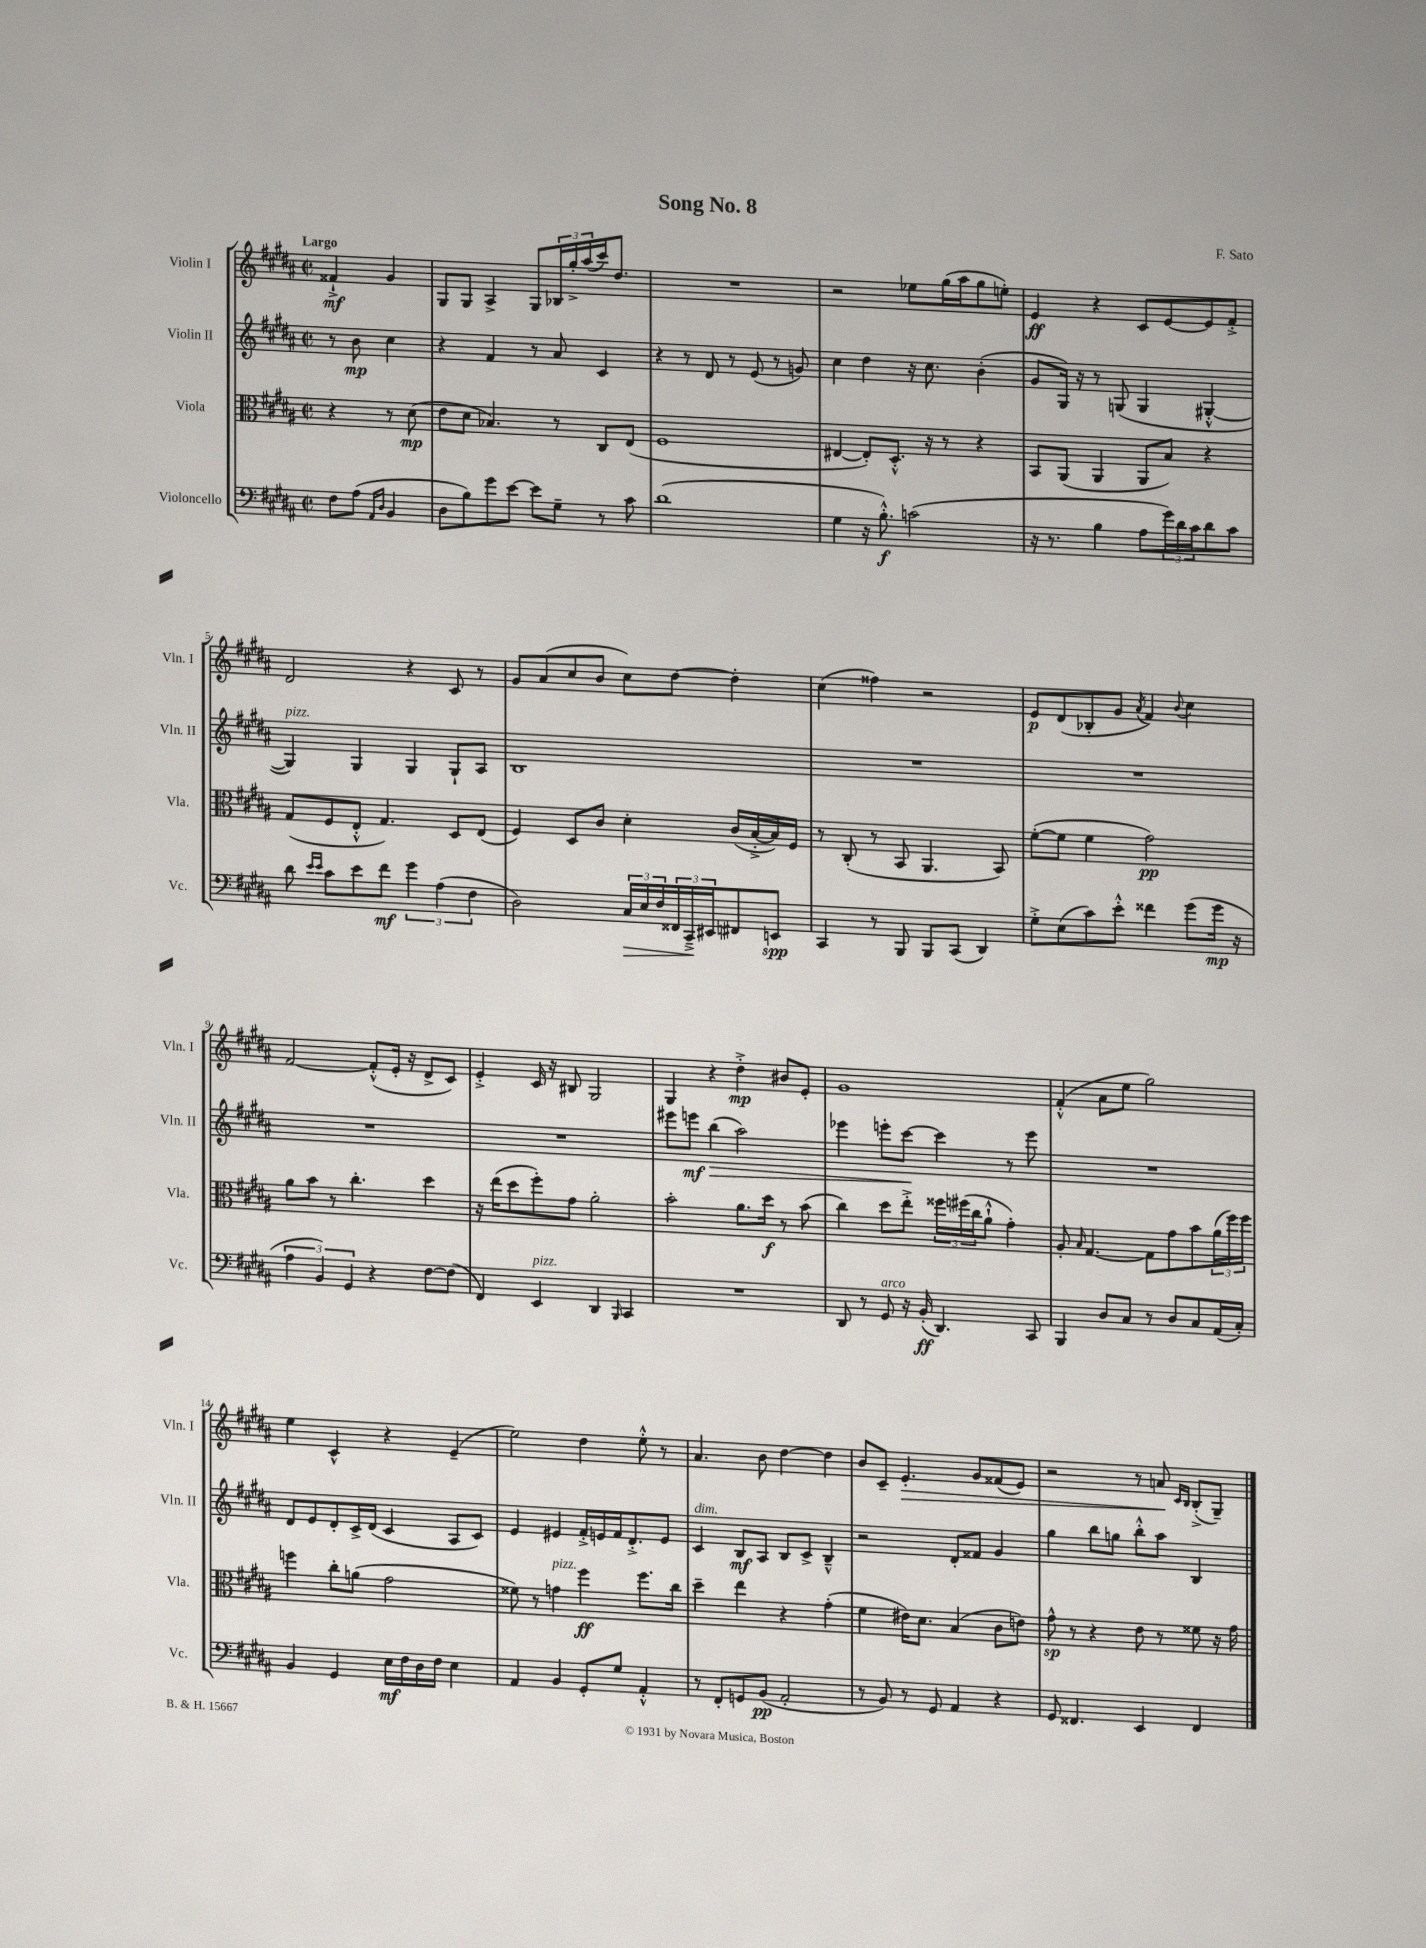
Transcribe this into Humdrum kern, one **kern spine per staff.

**kern	**kern	**kern	**kern
*staff4	*staff3	*staff2	*staff1
*clefF4	*clefC3	*clefG2	*clefG2
*k[f#c#g#d#a#]	*k[f#c#g#d#a#]	*k[f#c#g#d#a#]	*k[f#c#g#d#a#]
*M2/2	*M2/2	*M2/2	*M2/2
*met(c|)	*met(c|)	*met(c|)	*met(c|)
8F#	4r	8r	4f##`^
(8A#	.	8b	.
16qqAA#	.	.	.
16qqD#	.	.	.
4BB	8r	4cc#	4g#
.	(8d#	.	.
=	=	=	=
8D#	8e	4r	8G#
8B)	8d#	.	8G#
8g#	4.B-)	4f#	4A#^
[8e	.	.	.
8e]	.	8r	8G#
8G#~	8r	8a#	24B-
.	.	.	24gg#'^
.	.	.	(24aa#
8r	8C#	4c#	16ccc#)
.	.	.	8.dd#
8c#	(8E	.	.
=	=	=	=
(1d#	1F#	4r	1r
.	.	8r	.
.	.	8d#	.
.	.	8r	.
.	.	(8e	.
.	.	8r	.
.	.	8g)	.
=	=	=	=
4G#	[4E#	4cc#	2r
16r	8E#'])	4dd#	.
8.B'^^)	.	.	.
.	8.D#'^^	.	.
(2c	.	16r	8ee-
.	16r	8.cc#	.
.	8r	.	(16gg#
.	.	.	16aa#
.	4r	(4b'	8gg#
.	.	.	8ee')
=	=	=	=
16r	8BB	8g#	4e
8.r	.	.	.
.	(8AA#	16G#)	.
.	.	16r	.
4B	4AA#	8r	4r
.	.	(8G	.
8A#	8AA#	4G	8c#
24g#)	8B)	.	[8e
24d#	.	.	.
24c#	.	.	.
8d#	4r	[4G#'^^	8e]
8c#	.	.	8f#'^
=	=	=	=
8d#	(8G#	4G#])	2d#
16qqe	.	.	.
16qqe	.	.	.
8c#	8F#	.	.
8e	8E'^^	4G#	.
8f#	4.G#)	.	.
6g#	.	4G#	4r
(6A#	.	.	.
.	8D#	8G#`	8c#
6F#	.	.	.
.	(8E	8A#	8r
=	=	=	=
2D#)	4F#)	1B	8g#
.	.	.	(8a#
.	8D#	.	8cc#
.	8c#	.	8b
24C#	4d#'	.	8cc#)
24E	.	.	.
24F#	.	.	.
24FF##	.	.	[8dd#
24CC#~^	.	.	.
24EE#	.	.	.
8FF#	(16c#	.	4dd#']
.	[16B'^	.	.
8EE	16B])	.	.
.	16F#	.	.
=	=	=	=
4CC#	8r	1r	(4cc#
.	(8C#'	.	.
8r	8r	.	4ff##)
8BBB	8BB	.	.
8BBB	4.AA#	.	2r
(8CC#	.	.	.
4DD#)	.	.	.
.	8BB)	.	.
=	=	=	=
8G#'^	([8f#'	1r	8e
(8E	8f#]	.	(8d#
8c#)	4f#	.	8B-'
8e'^^	.	.	8g#
.	.	.	8qa#
4f##	2g#)	.	4f#)
.	.	.	8qqb
(8g#	.	.	4cc#
16g#	.	.	.
16r	.	.	.
=	=	=	=
6A#	8a#	1r	[2f#
.	8b	.	.
6BB)	.	.	.
.	8r	.	.
6GG#	.	.	.
.	4.cc#'	.	.
4r	.	.	(8f#'^^]
.	.	.	16e'
.	.	.	16r
[8F#	4dd#	.	8d#^
(8F#]	.	.	8c#)
=	=	=	=
4FF#)	16r	1r	4e'^
.	(16ee	.	.
.	8dd#	.	.
4EE	8ff#')	.	16c#
.	.	.	16r
.	8g#	.	8B#
4DD#	2a#'	.	2G#
16qqBBB	.	.	.
4CC#	.	.	.
=	=	=	=
1r	2b'	8eee#	4G#
.	.	8eee	.
.	.	(4bb	4r
.	8.a#	2aa#)	4dd#'^
.	16dd#	.	.
.	8r	.	8b#
.	(8b	.	8e'
=	=	=	=
8DD#	4cc#)	4eee-	1g#
8r	.	.	.
8GG#	8dd#	8eee'	.
16r	8ee'^	[8ccc#	.
(16BB'	.	.	.
4.DD#)	24ff##	4ccc#]	.
.	(24ff#	.	.
.	24cc#	.	.
.	8a#`^^	.	.
.	4g#')	8r	.
8CC#	.	8eee	.
=	=	=	=
4BBB	8A#'	1r	(4f#'^^
.	16qqB	.	.
.	[4.G#	.	.
8D#	.	.	8a#
8C#	.	.	8ee
8r	8G#]	.	2gg#)
8D#	8g#	.	.
8C#	8b	.	.
(16AA#	(24a#	.	.
.	24ff#)	.	.
16C#')	.	.	.
.	24ff#	.	.
=	=	=	=
4BB	4ff	8d#	4ee
.	.	8e	.
4GG#	8cc#'	8d#'	4c#^^
.	(8a	16c#^	.
.	.	(16d#	.
16E	2g#	4c#	4r
16F#	.	.	.
16D#	.	.	.
16F#	.	.	.
4E	.	8A#	(4e~
.	.	8c#)	.
=	=	=	=
4AA#	8f##)	4e	2ee)
.	8r	.	.
4BB	4g	4e#	.
8GG#'	4ff#	16f#'^	4dd#
.	.	16e	.
8G#	.	16f#	.
.	.	8.d#'^	.
4AA#'^^	8.ff#	.	8ee'^^
.	.	8e	8r
.	16cc#	.	.
=	=	=	=
8r	4dd#~	4c#	4.a#
8FF#'	.	.	.
8GG	4ee	8B	.
(8BB	.	8A#	8b
2AA#'	4r	8B	[4dd#
.	.	8c#^	.
.	(4g#'	4B~^^	4dd#]
=	=	=	=
8r	4f#	2r	8b
8BB)	.	.	8c#~
8r	16e#)	.	4.e'
.	8.d#	.	.
8GG#	.	.	.
4AA#	(4B	8d#'	.
.	.	8f##	8g#
4r	8c#	4g#	(8f##
.	8e)	.	8e)
=	=	=	=
8GG#	8g#^^	4gg#	2r
4.FF##	8r	.	.
.	4r	8bb	.
.	.	8gg	.
4EE	8e	8bb'^^	8r
.	8r	8aa#	8a
.	.	.	16qqc#
.	.	.	16qqB
4FF##	8f##	4B	(8B'^
.	16r	.	8G#~)
.	16g#	.	.
==	==	==	==
*-	*-	*-	*-
